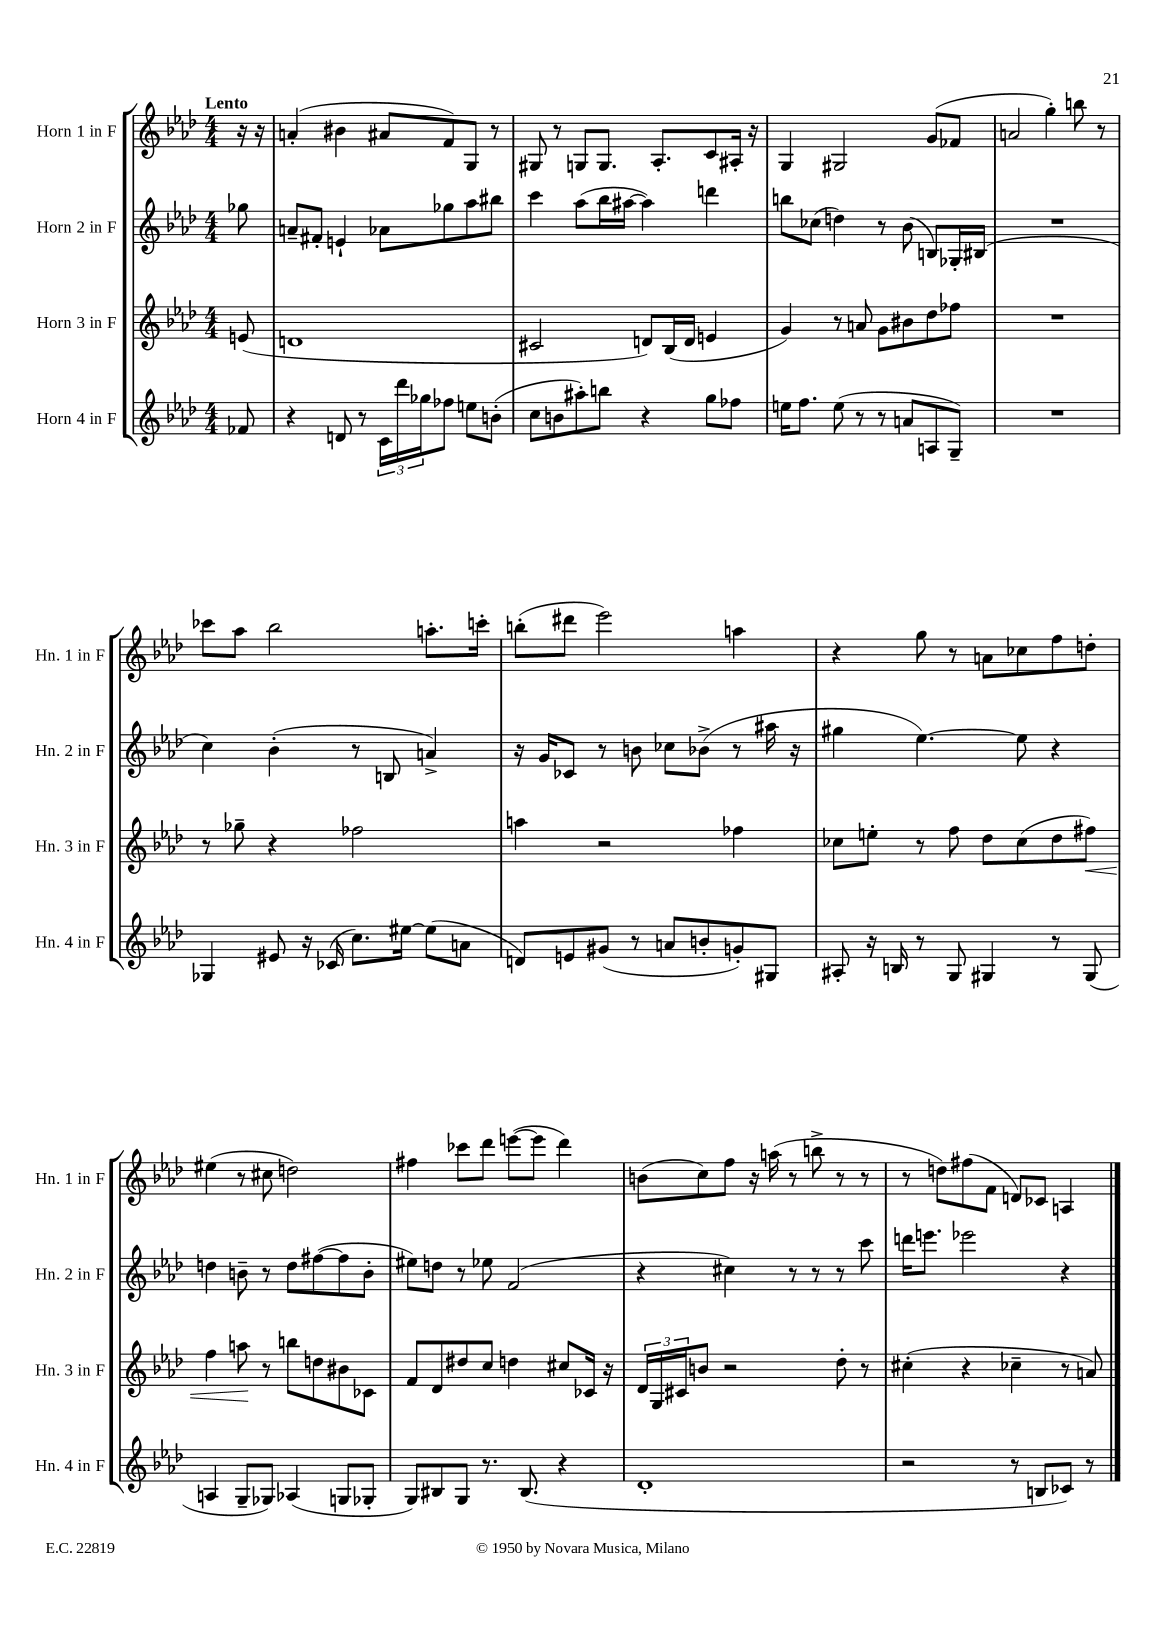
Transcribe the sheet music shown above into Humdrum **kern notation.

**kern	**kern	**kern	**kern
*staff4	*staff3	*staff2	*staff1
*clefG2	*clefG2	*clefG2	*clefG2
*k[b-e-a-d-]	*k[b-e-a-d-]	*k[b-e-a-d-]	*k[b-e-a-d-]
*M4/4	*M4/4	*M4/4	*M4/4
8f-/	(8e/	8gg-\	16r
.	.	.	16r
=	=	=	=
4r	1d	8a~/L	(4a'/
.	.	8f#'/J	.
8d/	.	4e`/	4b#\
8r	.	.	.
24c\LL	.	8a-\L	8a#/L
24ddd-\	.	.	.
24gg-\J	.	.	.
8ff-\J	.	8gg-\	8f/)
8ee\L	.	8aa-\	8G/J
(8b'\J	.	8bb#\J	8r
=	=	=	=
8cc\L	2c#/	4ccc\	8G#/
8b\	.	.	8r
8aa#'\)	.	(8aa-\L	8G/L
8bb\J	.	16bb-\L	8.G/J
.	.	[16aa#\JJ	.
4r	8d/L)	4aa#\])	.
.	.	.	8.A-'/L
.	(16B-/L	.	.
.	16d/JJ	.	.
8gg\L	4e/	4ddd\	8c/
8ff-\J	.	.	16A#'/Jk
.	.	.	16r
=	=	=	=
16ee\LK	4g/)	8bb\L	4G/
8.ff\J	.	.	.
.	.	(8cc-\J	.
(8ee\	8r	4dd\)	2G#/
8r	8a/	.	.
8r	8g\L	8r	.
8a/L	8b#\	(8b-\	.
8A/	8dd-\	8B/L)	(8g/L
8G~/J)	8ff-\J	16G-'/L	8f-/J
.	.	(16B#/JJ	.
=	=	=	=
1r	1r	1r	2a/
.	.	.	4gg'\)
.	.	.	8bb\
.	.	.	8r
=	=	=	=
4G-/	8r	4cc\)	8ccc-\L
.	8gg-~\	.	8aa-\J
8e#/	4r	(4b-'\	2bb-\
16r	.	.	.
(16c-/	.	.	.
8.cc\L)	2ff-\	8r	.
.	.	8B/	.
[16ee#\Jk	.	.	.
(8ee#\]L	.	4a^/)	8.aa'\L
8a\J	.	.	.
.	.	.	16ccc'\Jk
=	=	=	=
8d/L)	4aa\	16r	(8bb'\L
.	.	16g/LK	.
8e/	.	8c-/J	8ddd#\J
(8g#/J	2r	8r	2eee-\)
8r	.	8b\	.
8a/L	.	8cc-\L	.
8b'/	.	(8b-^\J	.
8g'/)	4ff-\	8r	4aa\
8G#/J	.	16aa#\	.
.	.	16r	.
=	=	=	=
8A#'/	8cc-\L	4gg#\	4r
16r	8ee'\J	.	.
16B/	.	.	.
8r	8r	[4.ee-\)	8gg\
8G/	8ff\	.	8r
4G#/	8dd-\L	.	8a\L
.	(8cc-\	8ee-\]	8cc-\
8r	8dd-\	4r	8ff\
(8G#/	8ff#\J)	.	8dd'\J
=	=	=	=
4A/	4ff\	4dd\	(4ee#\
8G~/L	8aa\	8b~\	8r
8G-/J)	8r	8r	8cc#\
(4A-/	8bb\L	8dd\L	2dd\)
.	8dd\	([8ff#\	.
8G/L	8b#\	8ff#\]	.
8G-'/J	8c-\J	8b'\J	.
=	=	=	=
8G/L)	8f/L	8ee#\L)	4ff#\
8B#/	8d-/	8dd\J	.
8G/J	8dd#/	8r	8ccc-\L
8.r	8cc/J	8ee-\	8ddd-\J
.	4dd\	(2f/	([8eee\L
(8.B#/	.	.	.
.	.	.	8eee\]J
4r	8cc#/L	.	4ddd-\)
.	16c-/Jk	.	.
.	16r	.	.
=	=	=	=
1d-'	24d-/LL	4r	(8b\L
.	24G/	.	.
.	24c#/J	.	.
.	8b/J	.	8cc\)
.	2r	4cc#\)	8ff\J
.	.	.	16r
.	.	.	(16aa\
.	.	8r	8r
.	.	8r	8bb^\
.	8dd-'\	8r	8r
.	8r	8ccc\	8r
=	=	=	=
2r	(4cc#'\	16ddd\LK	8r
.	.	8.eee\J	.
.	.	.	8dd\L)
.	4r	2eee-\	(8ff#\
.	.	.	8f\J
8r	4cc-~\	.	8d/L)
8B/L	.	.	8c-/J
8c-/J)	8r	4r	4A/
8r	8a/)	.	.
==	==	==	==
*-	*-	*-	*-
